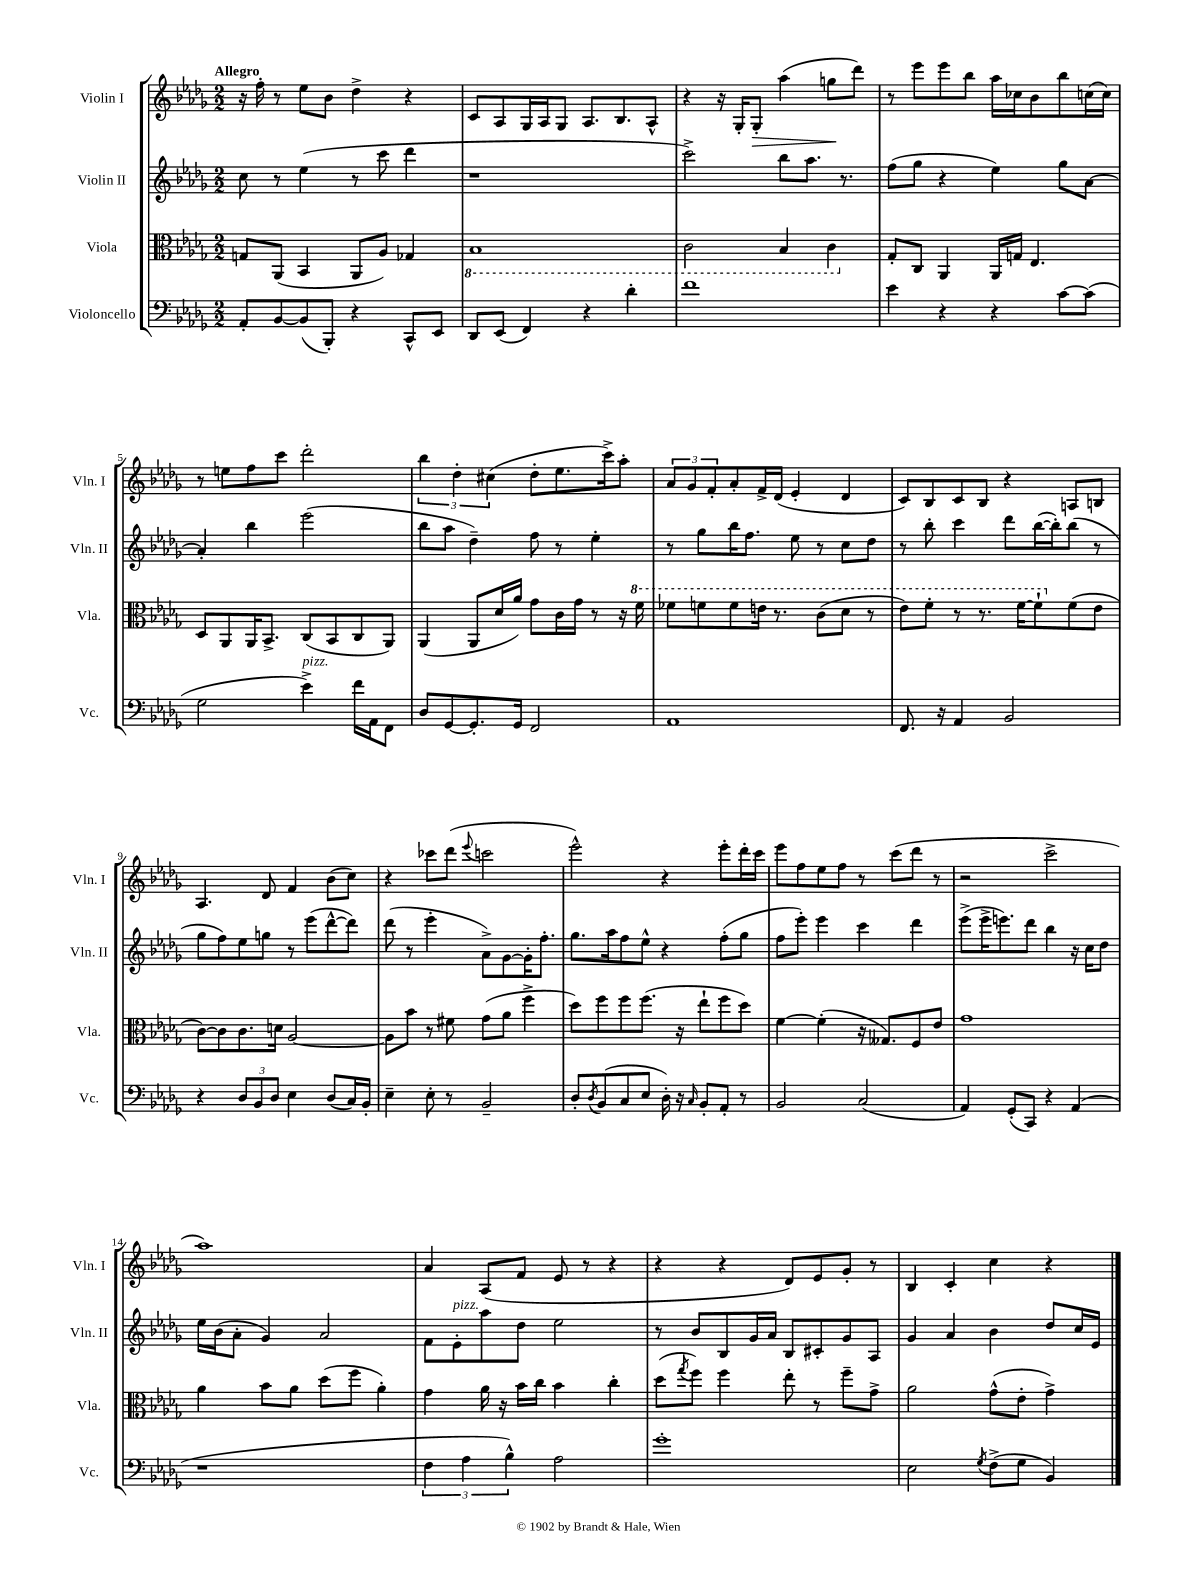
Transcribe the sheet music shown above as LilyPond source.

<<
\new StaffGroup <<
\new Staff = "s0" \with { instrumentName = "Violin I" shortInstrumentName = "Vln. I" } {
    \clef treble \key des \major \numericTimeSignature \time 2/2 \tempo "Allegro"
    r16 f''16-. r8 ees''8 bes'8 des''4-> r4 |
    c'8 aes8 ges16 aes16 ges8 aes8. bes8. aes8-^ |
    r4 r16 ges16-. ges8-.\> aes''4( g''8\! des'''8) |
    r8 ees'''8 ees'''8 bes''8 aes''16 ces''16 bes'8 bes''8 c''16( c''16) |
    r8 e''8 f''8 c'''8 des'''2-. |
    \tuplet 3/2 { bes''4 des''4-. cis''4( } des''8-. ees''8. c'''16->) aes''8-. |
    \tuplet 3/2 { aes'8 ges'8 f'8-. } aes'8-. f'16-> des'16( ees'4-. des'4 |
    c'8) bes8 c'8 bes8 r4 a8 b8 |
    aes4. des'8 f'4 bes'8( c''8) |
    r4 ces'''8 des'''8( \appoggiatura { ees'''8 } c'''2 |
    ees'''2-^) r4 ees'''8-. des'''16-. c'''16 |
    ees'''8 f''8 ees''8 f''8 r8 c'''8( des'''8 r8 |
    r2 c'''2-> |
    aes''1) |
    aes'4 aes8( f'8 ees'8 r8 r4 |
    r4 r4 des'8) ees'8 ges'8-. r8 |
    bes4 c'4-. c''4 r4 \bar "|." |
}
\new Staff = "s1" \with { instrumentName = "Violin II" shortInstrumentName = "Vln. II" } {
    \clef treble \key des \major \numericTimeSignature \time 2/2
    c''8 r8 ees''4( r8 c'''8 des'''4 |
    r1 |
    c'''2->) bes''8 aes''8. r8. |
    f''8( ges''8 r4 ees''4) ges''8 aes'8~ |
    aes'4-. bes''4 ees'''2( |
    bes''8 aes''8 des''4--) f''8 r8 ees''4-. |
    r8 ges''8 bes''16 f''8. ees''8 r8 c''8 des''8 |
    r8 bes''8-. c'''4 des'''8 bes''16~( bes''16-.) bes''8( r8 |
    ges''8 f''8) ees''8 g''8 r8 ees'''8( des'''8~-^ des'''8) |
    des'''8( r8 ees'''4-. aes'8->) ges'8~ ges'16-. f''8.-. |
    ges''8. aes''16 f''8 ees''8-^ r4 f''8-.( ges''8 |
    f''8 ees'''8-.) ees'''4 c'''4 des'''4 |
    ees'''8->( ees'''16-> e'''8.) des'''8 bes''4 r16 c''16 des''8 |
    ees''16 bes'16( aes'8-. ges'4) aes'2 |
    f'8 ees'8-.^\markup { \italic "pizz." } aes''8 des''8 ees''2 |
    r8 bes'8 bes8 ges'16 aes'16 bes8 cis'8-. ges'8 aes8 |
    ges'4 aes'4 bes'4 des''8 c''16 ees'16 \bar "|." |
}
\new Staff = "s2" \with { instrumentName = "Viola" shortInstrumentName = "Vla." } {
    \clef alto \key des \major \numericTimeSignature \time 2/2
    g8 aes,8( bes,4 aes,8 aes8) ges4 |
    \ottava #-1 bes,1 |
    c2 bes,4 c4 \ottava #0 |
    ges8-. c8 aes,4 aes,16 g16 ees4. |
    des8 aes,8 aes,16 bes,8.-> c8( bes,8 c8 aes,8) |
    aes,4( aes,8 des'16 aes'16) ges'8 c'16 ges'16 r8 r16 \ottava #1 f''16 |
    fes''8 f''8 f''8 e''16 r8. c''8( des''8 r8 |
    ees''8) f''8-. r8 r8. f''16~ f''8-! \ottava #0 f'8( ees'8 |
    c'8~) c'8 c'8. d'16 aes2~ |
    aes8 bes'8 r8 fis'8 ges'8( aes'8 f''4-> |
    des''8) f''8 f''8 f''8.( r16 ees''8-! f''8 des''8) |
    f'4~ f'4-.( r16 geses8.) f8 ees'8 |
    ges'1 |
    aes'4 bes'8 aes'8 des''8( f''8 aes'4-.) |
    ges'4 aes'16 r16 bes'16 c''16 bes'4 c''4-. |
    des''8( \acciaccatura { ges''8 } f''8) f''4 ees''8-. r8 f''8-- ges'8-> |
    aes'2 ges'8-^( ees'8-. ges'4->) \bar "|." |
}
\new Staff = "s3" \with { instrumentName = "Violoncello" shortInstrumentName = "Vc." } {
    \clef bass \key des \major \numericTimeSignature \time 2/2
    aes,8-. bes,8~ bes,8( bes,,8-.) r4 c,8-^ ees,8 |
    des,8 ees,8( f,4) r4 des'4-. |
    f'1 |
    ees'4 r4 r4 c'8~ c'8( |
    ges2 ees'4->^\markup { \italic "pizz." }) f'16 aes,16 f,8 |
    des8 ges,8~ ges,8.-. ges,16 f,2 |
    aes,1 |
    f,8. r16 aes,4 bes,2 |
    r4 \tuplet 3/2 { des8 bes,8 des8 } ees4 des8( c16) bes,16-. |
    ees4-- ees8-. r8 bes,2-- |
    des8-. \acciaccatura { des8 } bes,8( c8 ees8 des16-.) r16 \grace { c16 } bes,8-. aes,8-. r8 |
    bes,2 c2( |
    aes,4) ges,8-.( c,8) r4 aes,4( |
    r1 |
    \tuplet 3/2 { f4 aes4 bes4-^) } aes2 |
    ges'1-. |
    ees2 \acciaccatura { ges8 } f8->( ges8 bes,4) \bar "|." |
}
>>
>>
